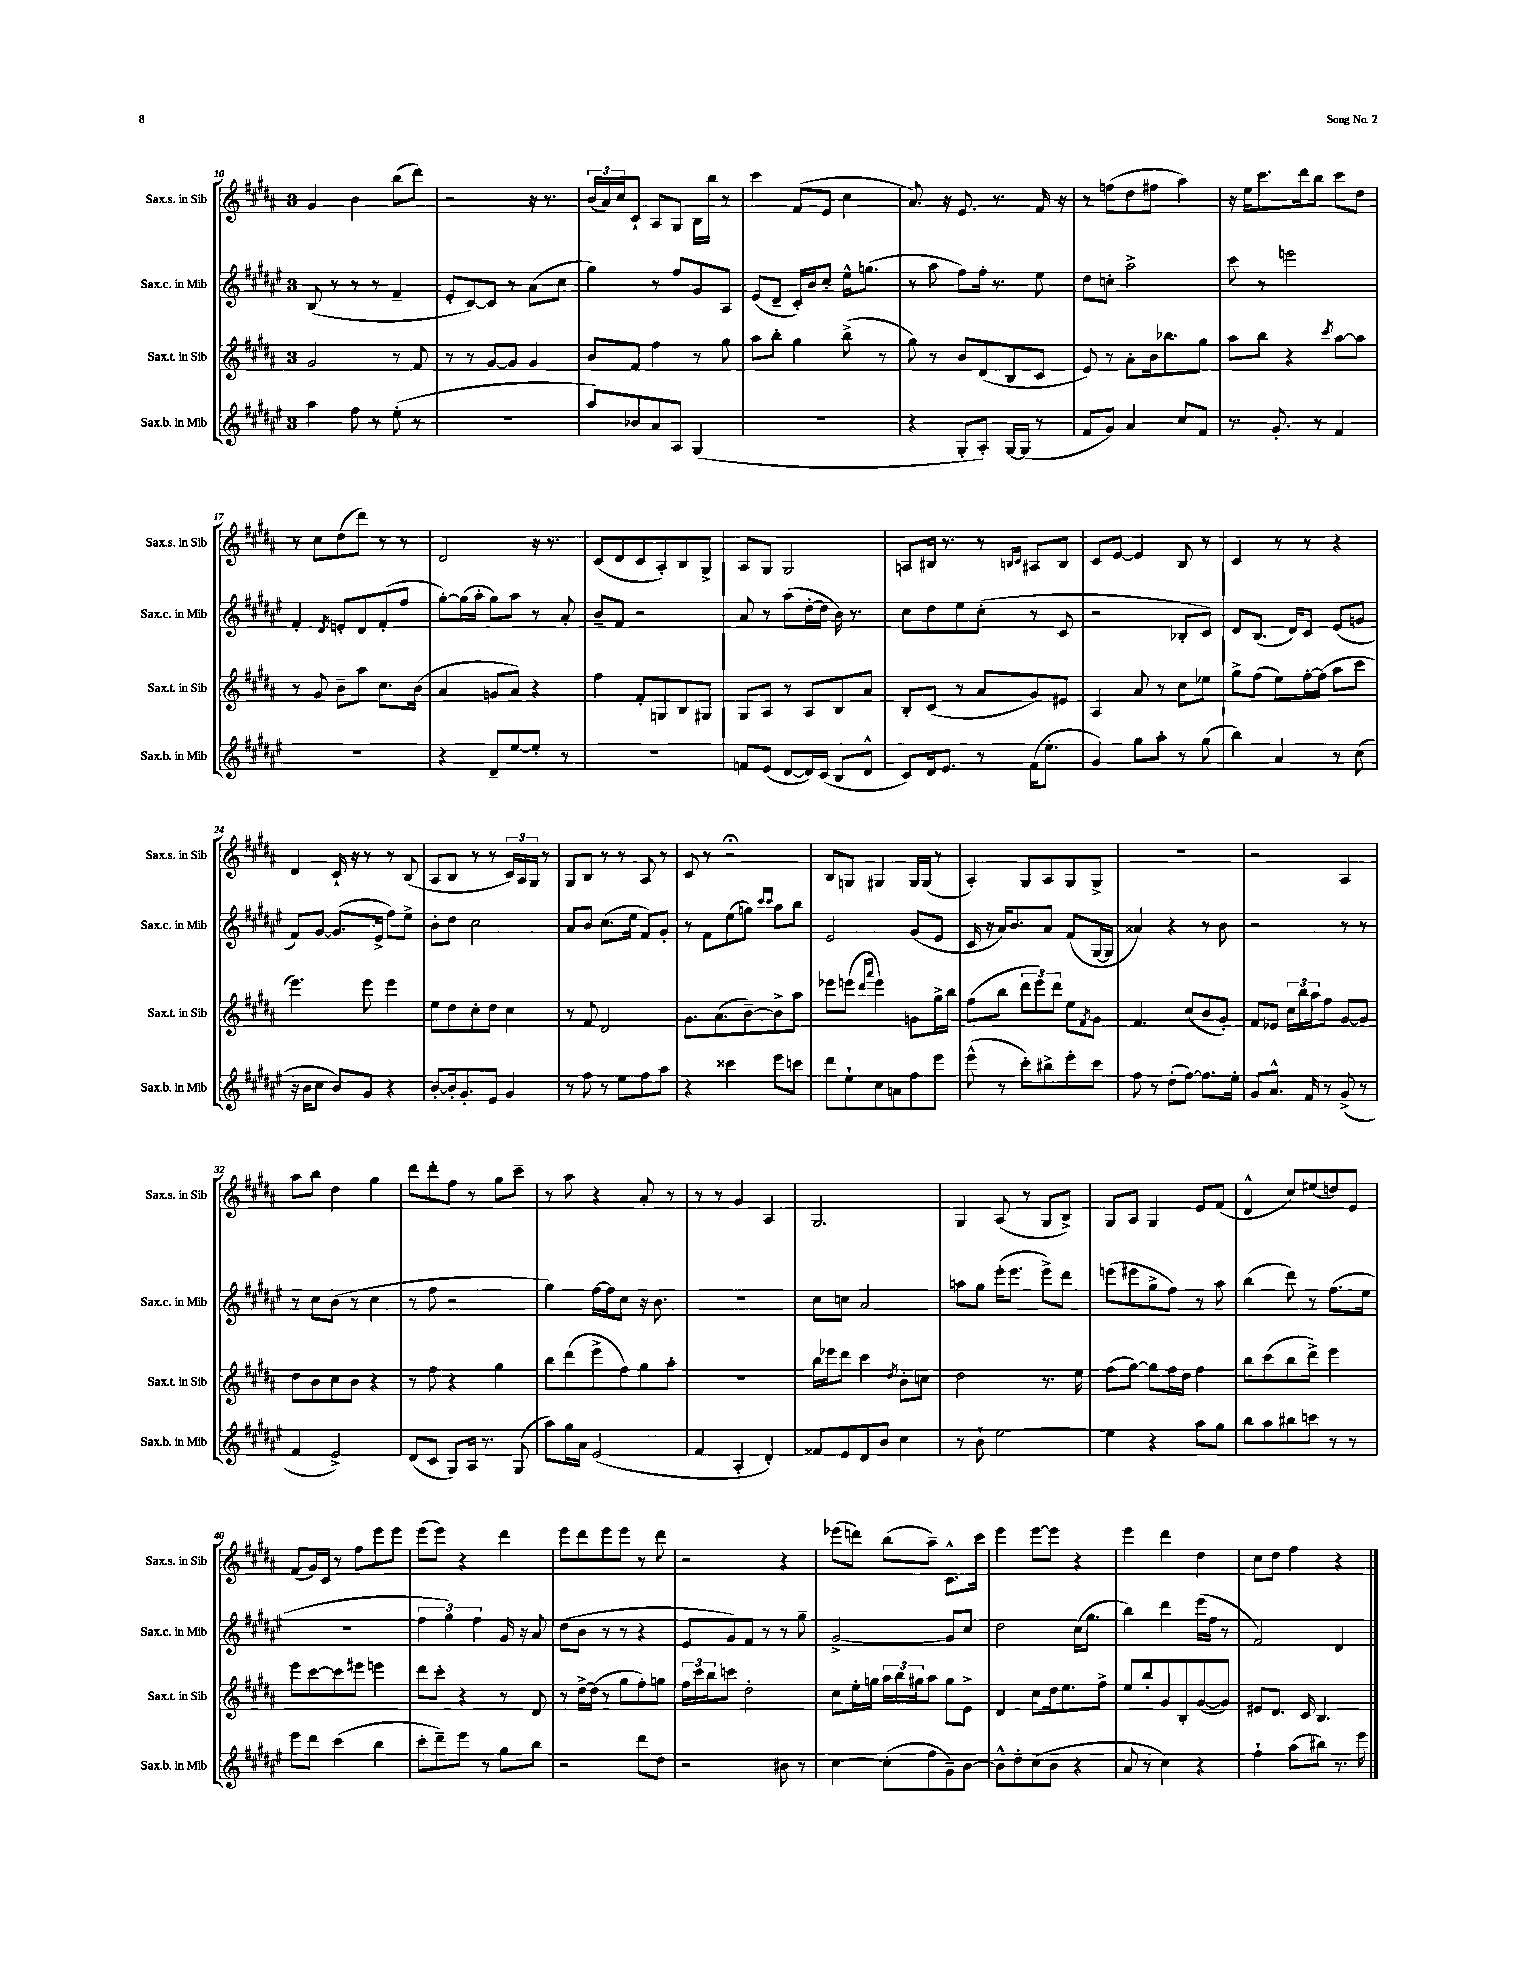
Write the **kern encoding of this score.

**kern	**kern	**kern	**kern
*staff4	*staff3	*staff2	*staff1
*clefG2	*clefG2	*clefG2	*clefG2
*k[f#c#g#d#a#e#]	*k[f#c#g#d#a#]	*k[f#c#g#d#a#e#]	*k[f#c#g#d#a#]
*M3/4	*M3/4	*M3/4	*M3/4
4aa#\	2g#/	(8B/	4g#/
.	.	8r	.
8ff#\	.	8r	4b\
8r	.	8r	.
(8ee#'\	8r	4f#~/	(8bb\L
8r	8f#/	.	8ddd#\J)
=	=	=	=
2.r	8r	8e#'/L	2r
.	8r	[8c#/)	.
.	[8g#/L	8c#/]J	.
.	8g#/]J	8r	.
.	4g#/	(8a#\L	16r
.	.	.	8.r
.	.	8cc#\J	.
=	=	=	=
8aa#/L)	8b/L	4gg#\)	(24b/LL
.	.	.	24a#/)
.	.	.	24cc#/J
8b-/	8f#/J	.	8c#`/J
8a#/	4ff#\	8r	8A#/L
8A#/J	.	8ff#/L	8G#/J
(4G#/	8r	8g#/	16B\LL
.	.	.	16bb\JJ
.	8gg#\	8A#/J	8r
=	=	=	=
2.r	8aa#\L	(8e#/L	4ccc#\
.	8bb'\J	8d#~/J	.
.	4gg#\	16c#'/LL)	(8f#/L
.	.	16b/J	.
.	.	8cc#'/J	8e/J
.	(8bb^\	16ee#^^\LK	4cc#\
.	.	(8.gg\J	.
.	8r	.	.
=	=	=	=
4r	8gg#\)	8r	8.a#/)
.	8r	8aa#\	.
.	.	.	16r
8G#'/L	8b/L	8ff#\L)	8.e/
8A#'/J)	(8d#/	16ff#'\Jk	.
.	.	8.r	8.r
[16G#/LL	8B/	.	.
(16G#/]JJ	.	.	.
8r	8c#/J	8ee#\	16f#/
.	.	.	16r
=	=	=	=
8f#/L	8e/)	8dd#\L	8r
8g#/J)	8r	8cc'\J	(8ff\L
4a#/	8a#'\L	2aa#^\	8dd#\
.	16b\k	.	8ff#\J
.	8.bb-\	.	.
8cc#/L	.	.	4aa#\)
8f#/J	8gg#\J	.	.
=	=	=	=
8.r	8aa#\L	8ccc#\	16r
.	.	.	16ee\LK
.	8bb\J	8r	8.ccc#\
8.g#'/	.	.	.
.	4r	2eee\	.
.	.	.	16ddd#\k
8r	.	.	8bb\J
.	8qccc#/	.	.
4f#/	[8aa#\L	.	8ccc#\L
.	8aa#\]J	.	8dd#\J
=	=	=	=
2.r	8r	4f#'/	8r
.	8g#/	.	8cc#\L
.	.	8qd#/	.
.	8b~\L	8e'/L	(8dd#\
.	8aa#\J	8d#/	8ddd#\J)
.	8.cc#\L	(8f#'/	8r
.	.	8ff#/J	8r
.	(16b\Jk	.	.
=	=	=	=
4r	4a#/	[8gg#'\L)	2d#/
.	.	(16gg#\]L	.
.	.	16aa#'\JJ	.
8d#~/L	8g/L	8gg#\L)	.
[8ee#/	8a#/J)	8aa#\J	.
8ee#'/]J	4r	8r	16r
.	.	.	8.r
8r	.	8a#'/	.
=	=	=	=
2.r	4ff#\	8b~/L	(8c#/L
.	.	8f#/J	8d#/
.	8f#'/L	2r	8c#/
.	8G/	.	8A#'/)
.	8B/	.	8B/
.	8G#/J	.	8G#^/J
=	=	=	=
8f/L	8G#/L	8a#/	8A#/L
(8e#/J	8A#/J	8r	8G#/J
[8d#/L	8r	(8aa#\L	2G#/
16d#/]L)	8A#/L	[16dd#'\L	.
(16c#/JJ	.	16dd#\]JJ	.
8B/L	8B/	16b\)	.
.	.	8.r	.
8d#^^/J	8a#/J	.	.
=	=	=	=
8c#/L)	8B'/L	8cc#\L	8A/L
16d#/k	(8c#/J	8dd#\	16B#/Jk
8.e#/J	.	.	8.r
.	8r	8ee#\	.
8r	8a#/L	(8cc#'\J	8r
.	.	.	16qqB/LL
.	.	.	16qqc#/JJ
(16f#\LK	8g#/)	8r	8A#/L
8.ee#'\J	.	.	.
.	8e#/J	8c#/	8B/J
=	=	=	=
4g#/)	4A#/	2r	8c#/L
.	.	.	[8e/J
8gg#\L	8a#/	.	4e/]
8aa#'\J	8r	.	.
8r	8cc#\L	8B-'/L	8B/
(8gg#\	8ee-\J	8c#/J)	8r
=	=	=	=
4bb\)	8gg#^\L	8d#/L	4c#/
.	(8ff#\J	(8.B/J	.
4a#/	8ee\L)	.	8r
.	.	16d#/LK)	.
.	[16ff#'\L	8c#/J	8r
.	(16ff#\]JJ	.	.
8r	8aa#\L	(8e#/L	4r
(8cc#\	8ccc#\J	8g/J	.
=	=	=	=
16r	4.eee\)	8f#/L)	4d#/
16b\LK	.	.	.
8cc#\J	.	[8g#/J	.
8b/L)	.	(8.g#/]L	16c#`/
.	.	.	16r
8g#/J	8eee\	.	8r
.	.	16e#^/Jk	.
4r	4eee\	8ff#\L)	8r
.	.	8ee#^\J	(8B/
=	=	=	=
[8b'/L	8ee\L	8b'\L	8A#/L
16b'/]k	8dd#\	8dd#\J	8B/J
8.g#'/	.	.	.
.	8cc#'\	2cc#\	8r
8e#/J	8dd#\J	.	8r
4g#/	4cc#\	.	24c#/LL)
.	.	.	24A#/
.	.	.	24G#/JJ
.	.	.	8r
=	=	=	=
8r	8r	8a#/L	8G#/L
8ff#\	8f#/	8b/J	8B/J
8r	2d#/	(8.cc#\L	8r
8ee#\L	.	.	8r
.	.	16ee#\Jk	.
8ff#\	.	8f#/L)	8A#/
8aa#\J	.	8g#'/J	8r
=	=	=	=
4r	8.g#\L	8r	8c#/
.	.	8f#\L	8r
.	(8.a#\	.	.
4ccc##\	.	(8ee#\	2r;
.	[8b~\)	8gg\J)	.
.	.	16qqccc#/LL	.
.	.	16qqccc#/JJ	.
8eee#\L	8b^\]	8aa#\L	.
8ccc\J	8aa#\J	8bb\J	.
=	=	=	=
8ddd#\L	8eee-\L	2e#/	8B/L
8ee#`\	(8eee\J	.	8G/J
.	16qqddd#/LL	.	.
.	16qqaaa#/JJ	.	.
8cc#\	4eee\)	.	4G#/
8a\	.	.	.
8ff#\	8g\L	(8g#/L	16G#/LL
.	.	.	(16G#/JJ
8eee#\J	16gg#^\L	8e#/J	8r
.	16bb\JJ	.	.
=	=	=	=
(8eee#^^\	(8ff#\L	16c#/	4A#'/)
.	.	16r	.
8r	8bb\J	16a#/LK)	.
.	.	8.b/	.
8ccc#'\L)	12ddd#\L	.	8G#/L
.	12eee\)	.	.
8bb#^\	.	8a#/J	8A#/
.	12ddd#\J	.	.
8eee#'\	8ee\L	(8f#/L	8G#/
.	8qf#/	.	.
8ccc#\J	8g#\J	[16G#/L	8G#^/J
.	.	16G#/]JJ	.
=	=	=	=
8ff#\	4.f#/	4a##/)	2.r
8r	.	.	.
(8dd#'\L	.	4r	.
[8ff#\J)	(8cc#/L	.	.
8.ff#\]L	8b/	8r	.
.	8g#'/J)	8b\	.
16ee#'\Jk	.	.	.
=	=	=	=
8g#/L	8f#/L	2r	2r
8.a#^^/J	8e-/J	.	.
.	24cc#\LL	.	.
.	24bb\	.	.
16f#/	.	.	.
.	24aa#\J	.	.
8r	8ff#\J	.	.
(8g#^/	[8g#/L	8r	4A#/
8r	8g#/]J	8r	.
=	=	=	=
4f#/	8dd#\L	8r	8aa#\L
.	8b\	8cc#\L	8bb\J
2e#^/)	8cc#\	(8b\J	4dd#\
.	8b\J	8r	.
.	4r	4cc#\	4gg#\
=	=	=	=
(8d#/L	8r	8r	8ddd#\L
8c#/J	8ff#\	8ff#\	8ddd#'\
8G#/L)	4r	2r	8ff#\J
16A#/Jk	.	.	8r
8.r	.	.	.
.	4gg#\	.	8gg#\L
(8G#/	.	.	8ccc#~\J
=	=	=	=
8aa#\L)	8bb\L	4gg#\)	8r
16gg#\L	(8ddd#\	.	8aa#\
16a#\JJ	.	.	.
(2e#/	8eee^\	[16ff#\LL	4r
.	.	16ff#\]J	.
.	8ff#\)	8cc#\J	.
.	8gg#\	16r	8a#'/
.	.	8.b\	.
.	8aa#'\J	.	8r
=	=	=	=
4f#/	2.r	2.r	8r
.	.	.	8r
4A#'/	.	.	4g#/
4d#'/)	.	.	4A#/
=	=	=	=
8f##/L	16bb\LL	8cc#\L	2.G#/
.	16eee-\J	.	.
8e#/	8ddd#\J	8cc\J	.
8d#/	4ccc#\	2a#/	.
8b/J	.	.	.
.	8qdd#/	.	.
4cc#\	8b'\L	.	.
.	8cc\J	.	.
=	=	=	=
8r	2dd#\	8aa\L	4G#/
8b`\	.	8gg#\J	.
[2ee#\	.	(16eee#'\LK	(8A#/
.	.	8.eee#\J	.
.	.	.	8r
.	8.r	8eee#^\L)	8G#/L
.	.	8ddd#\J	8B^/J)
.	16ee\	.	.
=	=	=	=
4ee#\]	(8ff#\L	(8eee\L	8G#/L
.	[8gg#\J)	8eee#\	8A#/J
4r	8gg#\]L	8gg#^\	4G#/
.	16ff#\L	8ff#\J)	.
.	16dd#\JJ	.	.
8aa#\L	4ff#\	8r	8e/L
8gg#\J	.	8aa#\	(8f#/J
=	=	=	=
8bb\L	8bb\L	(4bb\	4d#^^/
8aa#\	(8ccc#\	.	.
8bb#\	8bb\	8ddd#\)	8cc#/L)
8ccc\J	8ddd#^\J)	8r	(8ee#/
8r	4eee\	(8.ff#\L	8dd/)
8r	.	.	8e/J
.	.	16ee#\Jk	.
=	=	=	=
8eee#\L	8eee\L	2.r	(8f#/L
8ddd#\J	[8ccc#\	.	16g#/L)
.	.	.	16c#/JJ
(4ccc#\	8ccc#\]	.	8r
.	8eee#\J	.	8ff#\L
4bb\	4eee\	.	8eee\
.	.	.	8eee\J
=	=	=	=
8ccc#'\L	8ddd#\L	6ff#\	(8eee\L
8ddd#~\)	8ccc#'\J	.	8eee\J)
.	.	6gg#\)	.
8eee#\J	4r	.	4r
.	.	6ff#\	.
8r	.	.	.
8gg#\L	8r	16g#/	4ddd#\
.	.	16r	.
8bb\J	8d#/	8a#/	.
=	=	=	=
2r	8r	(8dd#\L	8eee\L
.	[16dd#^\LL	8b\J	8ddd#\
.	(16dd#\]JJ	.	.
.	8r	8r	8eee\
.	8gg#\L	8r	8eee\J
8ddd#\L	8ff#'\)	4r	8r
8dd#\J	8gg\J	.	8ddd#\
=	=	=	=
2r	24ff#\LL	8e#/L	2r
.	24ccc#\	.	.
.	24bb\J	.	.
.	8ccc\J	8g#/)	.
.	2dd#'\	8f#/J	.
.	.	8r	.
8b#\	.	8r	4r
8r	.	8gg#~\	.
=	=	=	=
[4cc#\	8cc#\L	[2g#^/	(8eee-\L
.	16ee'\L	.	8ddd\J)
.	16gg\JJ	.	.
(8cc#'\]L	24aa#\LL	.	(8bb\L
.	24bb\	.	.
.	24gg#\J	.	.
8ff#\	8aa#\J	.	8aa#~\J)
8g#~\)	8gg#\L	8g#/]L	8.c#^^\L
[8b\J	8e^\J	8cc#/J	.
.	.	.	16ccc#\Jk
=	=	=	=
8b^^\]L	4d#/	2dd#\	4eee\
8dd#'\	.	.	.
(8cc#\	8cc#\L	.	[8eee\L
8b\J	16dd#\k	.	8eee\]J
.	8.ee\	.	.
4r	.	(16cc#\LK	4r
.	.	8.gg#\J	.
.	8ff#^\J	.	.
=	=	=	=
8a#/	8ee/L	4bb\)	4eee\
8r	8bb'/	.	.
4cc#\)	8g#/	4ddd#\	4ddd#\
.	8B'/	.	.
4r	([8g#/	(16eee#\LL	4dd#\
.	.	16ff#\JJ	.
.	8g#/]J)	8r	.
=	=	=	=
4ff#`\	8e#/L	2f#/)	8cc#\L
.	8.d#/J	.	8dd#\J
(8aa#\L	.	.	4ff#\
.	16c#/	.	.
8bb#\J)	4.B/	.	.
8.r	.	4d#/	4r
16eee#\	.	.	.
==	==	==	==
*-	*-	*-	*-
